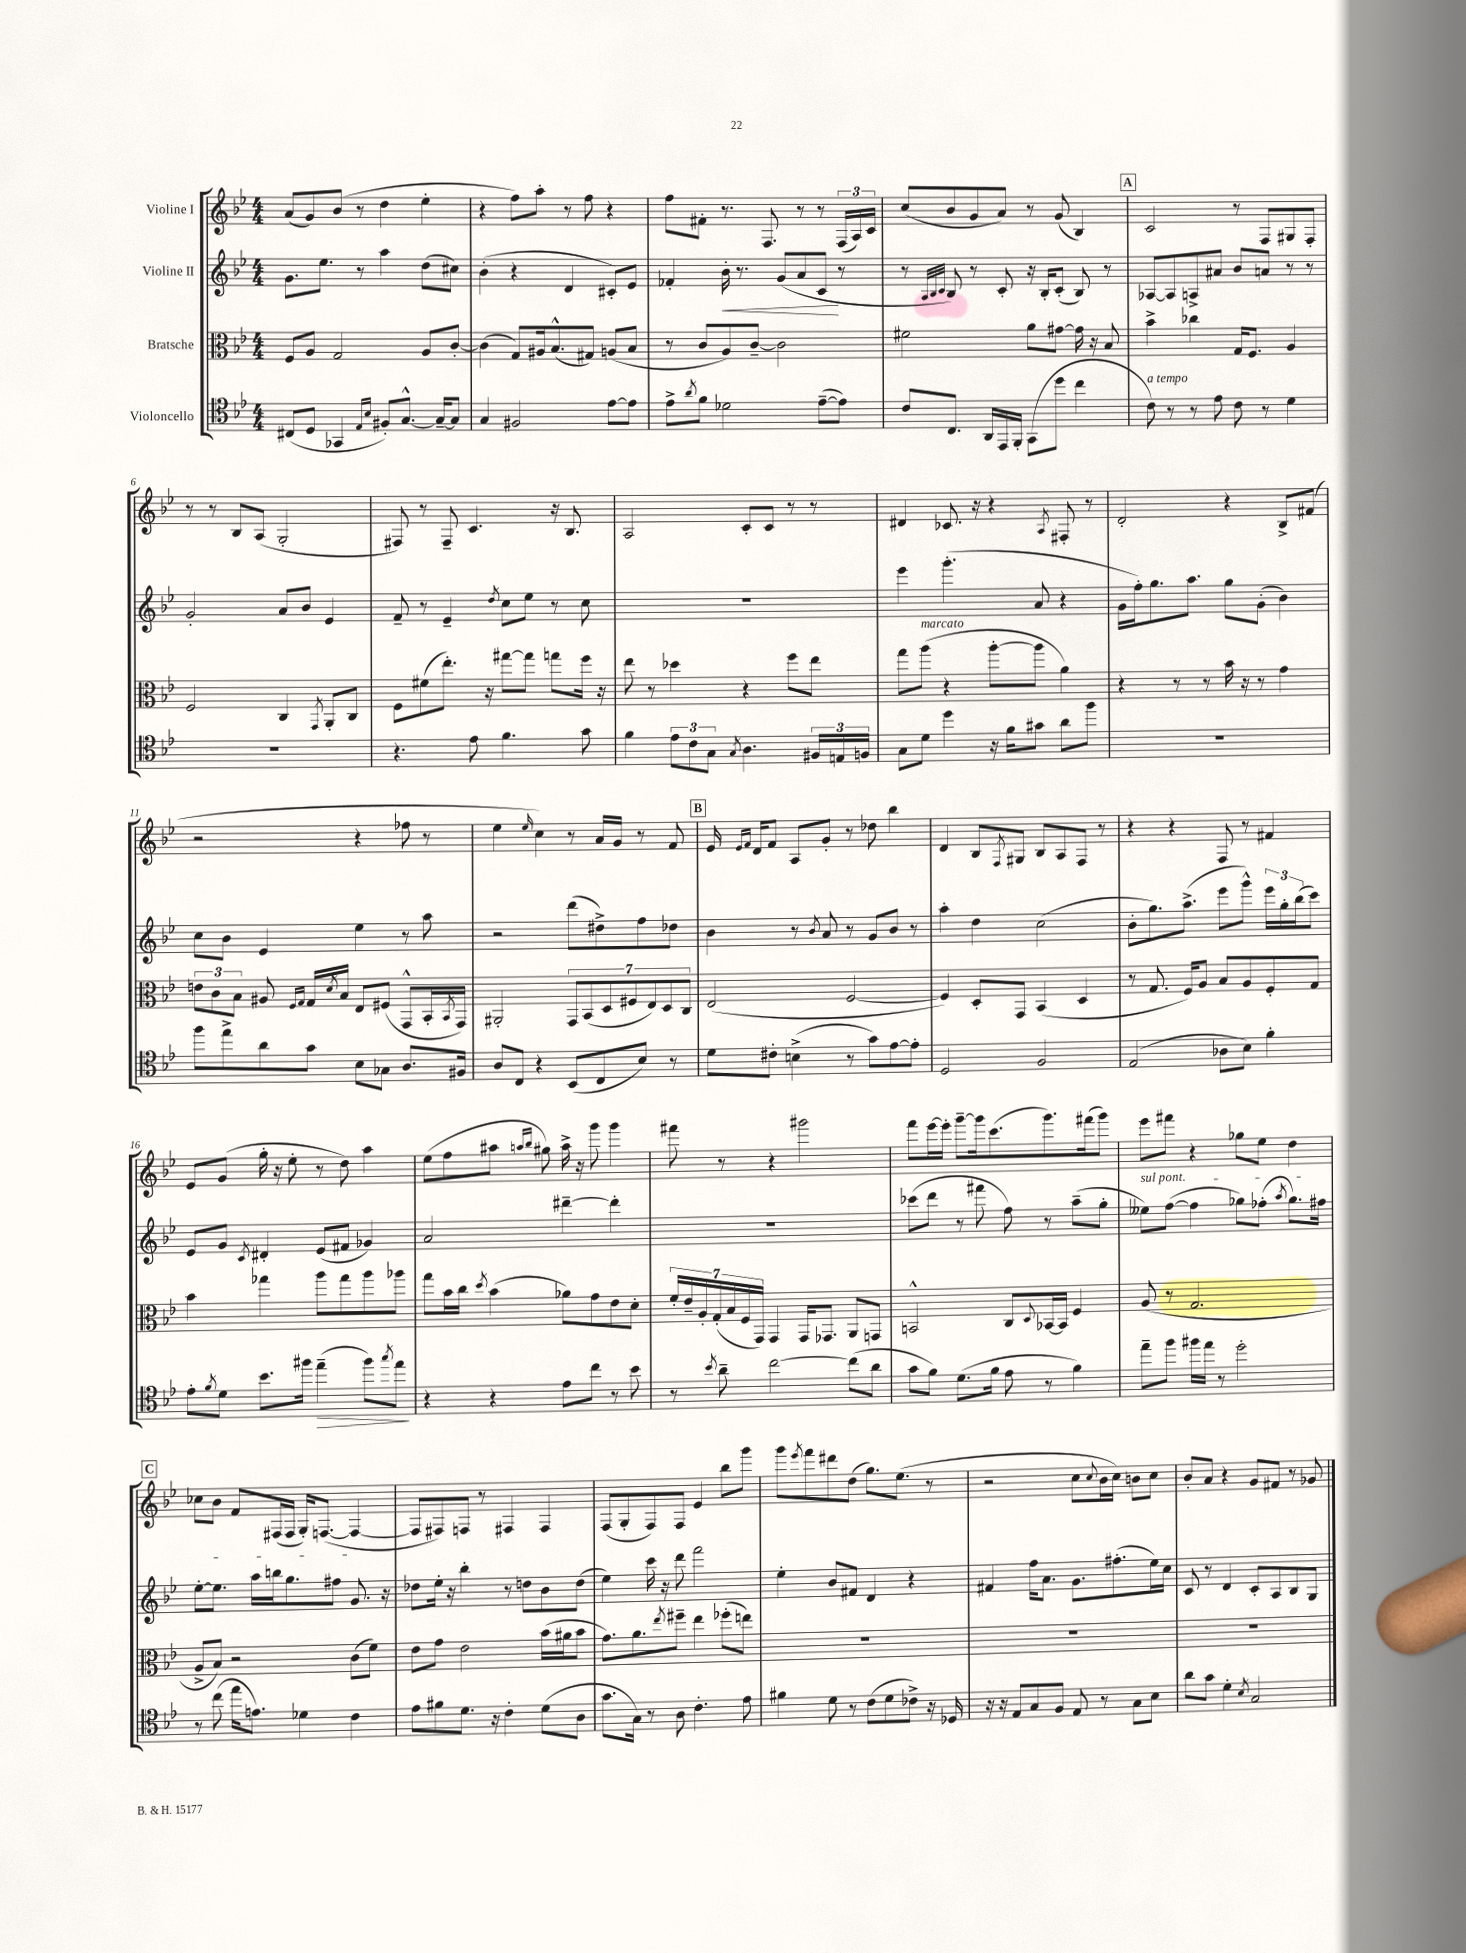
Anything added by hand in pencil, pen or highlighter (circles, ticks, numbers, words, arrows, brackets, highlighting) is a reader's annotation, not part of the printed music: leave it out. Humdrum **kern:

**kern	**kern	**kern	**kern
*staff4	*staff3	*staff2	*staff1
*clefC4	*clefC3	*clefG2	*clefG2
*k[b-e-]	*k[b-e-]	*k[b-e-]	*k[b-e-]
*M4/4	*M4/4	*M4/4	*M4/4
(8C#/L	8F/L	8.g\L	(8a/L
8D/J	8A/J	.	8g/)
.	.	8.ee-\J	.
4GG-/	2G/	.	(8b-/J
.	.	8r	8r
16qqE-/LL	.	.	.
16qqB-/JJ	.	.	.
8F#'/L)	.	4aa\	4dd\
[8.G^^/J	.	.	.
.	8A/L	(8dd\L	4ee-'\
16G~/_LK	.	.	.
8G/]J	[8c'/J	8cc#\J)	.
=	=	=	=
4G/	(4c\]	(4b-'\	4r
2F#/	8G/L)	4r	8ff\L)
.	16A#/k	.	8aa'\J
.	(8.B-^^/	.	.
.	.	4d/	8r
.	8G#/J)	.	8ff\
[8e-\L	(8A/L	8c#'/L)	4r
8e-\]J	8B-/J	8e-/J	.
=	=	=	=
8e-^\L	8r	4f-'/	8ff\L
8qa/	.	.	.
8f\J	8c/L	.	8f#'\J
2d-\	8A/)	16b-'\	8.r
.	.	8.r	.
.	[8c~/J	.	.
.	.	.	8.F/
.	2c\]	(8g/L	.
.	.	8a/	8r
([8e-~\L	.	8c/J	8r
8e-\]J)	.	8r	(24F/LL
.	.	.	24A/)
.	.	.	24c/JJ
=	=	=	=
8c/L	2f#\	8r	(8cc/L
.	.	32qqA/LLL	.
.	.	32qqB-/	.
.	.	32qqc/JJJ	.
8.C/J	.	8B-/)	8b-/
.	.	8r	8g/
16AA/LL	.	.	.
16EE-/	.	8c'/	8a/J)
16FF'/JJ	.	.	.
(8GG\L	8a\L	16r	8r
.	.	16B-'/LK	.
8dd\J	[8g#\J	(8c'/J	(8g/
4cc\	16g#\]	8B-/)	4B-/)
.	16r	.	.
.	8B-/	8r	.
=	=	=	=
8c\)	4b-^\	[8A-/L	2c/
8r	.	8A-/]	.
8r	4cc-\	8A^/	.
8e-\	.	8a#/J	.
8c\	16G/LK	8b-/L	8r
.	8.F/J	.	.
8r	.	8a/J	8F/L
4d\	4A/	8r	8G#/
.	.	8r	8F'/J
=	=	=	=
1r	2F/	2g'/	8r
.	.	.	8r
.	.	.	8B-/L
.	.	.	(8A/J
.	4C/	8a/L	2G'/
.	.	8b-/J	.
.	8qGG/	.	.
.	8AA'/L	4e-/	.
.	8C/J	.	.
=	=	=	=
4.r	8F\L	8f~/	8F#/)
.	(8f#\	8r	8r
.	8.ee-'\J)	4e-~/	8F#~/
8e-\	.	.	4.c/
.	16r	.	.
.	.	8qdd/	.
4.f\	[8gg#\L	8cc\L	.
.	8gg#\]J	8ee-\J	.
.	8gg\L	8r	16r
.	.	.	8.B-/
8g\	16ff\Jk	8cc\	.
.	16r	.	.
=	=	=	=
4f\	8ee-\	1r	2A/
.	8r	.	.
12e-\L	4dd-\	.	.
12c\	.	.	.
12G\J	.	.	.
8qG/	.	.	.
4.A\	4r	.	8c'/L
.	.	.	8c/J
.	8ff\L	.	8r
24F#/LL	8ee-\J	.	8r
24E/	.	.	.
24F/JJ	.	.	.
=	=	=	=
8G\L	8gg\L	4eee-\	4d#/
8d\J	(8aa\J	.	.
4dd\	4r	(4.ggg'\	8.c-/
.	.	.	16r
16r	[8aa'\L	.	4r
16f\LK	.	.	.
8g#\J	8aa\]J	8a/	.
.	.	.	8qA/
8a\L	4a\)	4r	8F#'/
8ff\J	.	.	8r
=	=	=	=
1r	4r	16g\LL	2d'/
.	.	16ff'\J)	.
.	.	8.gg\	.
.	8r	.	.
.	.	8.aa\J	.
.	8r	.	.
.	16b-\	8gg\L	4r
.	16r	.	.
.	8r	(8g'\J	.
.	4g\	4b-\)	8B-^/L
.	.	.	(8f#/J
=	=	=	=
8ff\L	12e\L	8cc\L	2r
.	12c\	.	.
8ee-^\	.	8b-\J	.
.	12B-\J	.	.
8a\	8A#/	4e-/	.
.	16qqF/LL	.	.
.	16qqG/JJ	.	.
8g\J	16G/LL	.	.
.	8qd/	.	.
.	16B-/JJ	.	.
8B-\L	8E-/L	4ee-\	4r
8G-\J	(8F#/J	.	.
8.A/L	8GG^^/L	8r	8ff-\
.	16BB-'/L	8aa\	8r
.	8qBB-/	.	.
16F#/Jk	16GG/JJ)	.	.
=	=	=	=
8A/L	2AA#'/	2r	4ee-\
8C/J	.	.	.
.	.	.	16qqee-/
4r	.	.	4cc\)
(8BB-/L	14GG/L	(8ddd\L	8r
.	(14BB-/	.	.
8C/	.	8dd#^\)	16a/LL
.	14D/	.	.
.	.	.	16g/JJ
.	14F#/	.	.
8B-/J)	.	8ff\	8r
.	14E-/)	.	.
.	14D/	.	.
8r	.	8dd-\J	8f/
.	14C/J	.	.
=	=	=	=
8d\L	(2E-/	4b-\	16e-/
.	.	.	16qqe-/LL
.	.	.	16qqf/JJ
.	.	.	16d/LK
8c#'\J	.	.	8f/J
(4B^\	.	8r	8A/L
.	.	8qb-/	.
.	.	8a/	8g'/J
8r	[2F/	8r	8r
8g\L)	.	8g/L	8dd-\
[8e-\	.	8b-/J	4bb-\
8e-'\]J	.	8r	.
=	=	=	=
2D/	4F/])	4aa'\	4d/
.	8D'/L	4dd\	8B-/L
.	.	.	8qF/
.	8GG/J	.	8G#/J
2F/	(4BB-/	(2cc\	8B-/L
.	.	.	8A/
.	4D/	.	8F/J
.	.	.	8r
=	=	=	=
(2E-/	8r	8b-'\L	4r
.	8.G/	8.gg\)	.
.	.	.	4r
.	16F/LK)	(8.aa^\J	.
.	8A/J	.	.
8A-\L	8B-/L	8eee-\L	8F/
8B-\J)	8A/	8ggg^^\J)	8r
4f'\	8F'/	24eee-\LL	4f#/
.	.	24gg'\	.
.	.	(24bb-\J	.
.	8G/J	8ccc\J)	.
=	=	=	=
8e-'\L	4b-\	8e-/L	8e-/L
8qf/	.	.	.
8d\J	.	8g/J	(8g/J
.	.	8qc/	.
8.b-\L	4gg-\	4d#'/	16gg'\
.	.	.	16r
.	.	.	8ee-'\
16ff#\Jk	.	.	.
(4ee-~\	8aa\L	(8e-/L	8r
.	8gg-\	8f#/J	8dd\)
8ff#\L)	8aa\	4g-/)	4aa\
8qgg/	.	.	.
8ee-\J	8aa-\J	.	.
=	=	=	=
4r	8gg\L	2a/	(8ee-\L
.	16b-\L	.	8ff\
.	16cc\JJ	.	.
.	8qdd/	.	.
4r	(4b-\	.	8aa#\J
.	.	.	16qqaa/LL
.	.	.	16qqbb-/JJ
.	.	.	8gg#\)
8e-\L	8a-\L)	[4ddd#~\	16aa^\
.	.	.	16r
8cc\J	8g\	.	8ggg\
8r	8e-\	4ddd#'\]	4ggg\
8b-\	8d'\J	.	.
=	=	=	=
8r	28f'/LL	1r	8fff#\
.	28e-~/	.	.
.	28A'/	.	.
.	(28G'/	.	.
8qb-/	.	.	.
8a~\	.	.	8r
.	28B-/	.	.
.	28F/	.	.
.	28GG/JJ)	.	.
[2cc\	4GG/	.	4r
.	16GG/LK	.	2ggg#\
.	8.GG-/J	.	.
(8cc\]L	8AA/L	.	.
8a\J	8GG/J	.	.
=	=	=	=
8g\L	2BB^^/	(8ccc-\L	8fff\L
8f\J)	.	8ddd\J	[16eee-\L
.	.	.	16eee-'\]JJ
(8.d\L	.	8r	[8ggg~\L
.	.	8fff#\	16ggg\]k
16f\Jk	.	.	(8.ccc\
8e-\	8C/L	8ff\)	.
.	8qqD/	.	.
8r	[16BB-/L	8r	8.ggg\)
.	16BB-/]JJ	.	.
4f\)	4F/	(8aa~\L	.
.	.	.	(16fff#\k
.	.	8gg'\J	8ggg\J)
=	=	=	=
8ee-~\L	(8A/	8ee--\L)	8eee-\L
8ff\J	8r	([8ff\J	8fff#\J
16ff#\LL	2.G/	4ff\]	4r
16ee-\JJ	.	.	.
8r	.	.	.
2dd'\	.	8gg-\L)	8gg-\L
.	.	(8ff-'\J	8ee-\J
.	.	8qaa/	.
.	.	8.gg-\L)	4dd\
.	.	16ff#\Jk	.
=	=	=	=
8r	8A^/L	[8ee-'\L	8cc-\L
(8cc\	8B-/J)	8.ee-\]J	8b-\J
16ee-\LK	2r	.	8f/L
8.e\J)	.	16aa\LL	.
.	.	16bb\J	(16F#/L
.	.	8.gg\	16F#/JJ
4d-\	.	.	16G'/LK)
.	.	.	([8.F/J
.	.	8ff#\J	.
4c\	(8c\L	8.g/	4F/_
.	8f\J)	.	.
.	.	16r	.
=	=	=	=
8e-\L	8e-\L	8dd-\L	8F/]L
8f#\	8g\J	16ee-'\Jk	8F#/)
.	.	16r	.
8.d\J	2e-\	4bb-'\	8F/J
.	.	.	8r
16r	.	.	.
4c'\	.	8r	4F#/
.	.	8dd\L	.
(8d\L	(16b-\LL	8b-\	4F#/
.	16a#\J	.	.
8A\J	8b-\J	(8dd\J	.
=	=	=	=
8.g\L	8.g\L)	4ee-\)	(8F/L
.	.	.	8G'/
16G\Jk)	8.a\	.	.
8r	.	16ccc\	8F/)
.	.	16r	.
.	8qee-/	.	.
8A\	8ff#~\J	8ddd\	8F/J
4.c'\	4ee-\	2fff\	4e-/
.	(8ff-'\L	.	8bb-\L
8e-\	8ee\J)	.	8ggg\J
=	=	=	=
4f#\	1r	4ee-'\	8ggg\L
.	.	.	8qeee-/
.	.	.	8fff\
8d\	.	8b-/L	8ddd#\
8r	.	8f#/J	(8dd\J
(8c\L	.	4d/	8.gg\L)
8d\	.	.	.
.	.	.	(8.ee-\J
8c-^\J)	.	4r	.
16r	.	.	8r
16D-/	.	.	.
=	=	=	=
16r	1r	4f#/	2r
16r	.	.	.
8E-/L	.	.	.
8G/	.	16ff\LK	.
.	.	8.a\J	.
8F/J	.	.	.
8E-/	.	8.g\L	8cc\L
.	.	.	8qqcc/
8r	.	.	16b-\L
.	.	(8.ff#'\	16cc\JJ)
8G\L	.	.	8b\L
8B-\J	.	16ee-\L)	8cc\J
.	.	16cc\JJ	.
=	=	=	=
8a\L	1r	8c/	8b-'/L
8g\J	.	8r	8a/J
4d'\	.	4d/	4r
8qB-/	.	.	.
2G/	.	8c'/L	8g/L
.	.	8A/	8f#/J
.	.	8B-/	8r
.	.	8G/J	8g-/
==	==	==	==
*-	*-	*-	*-
